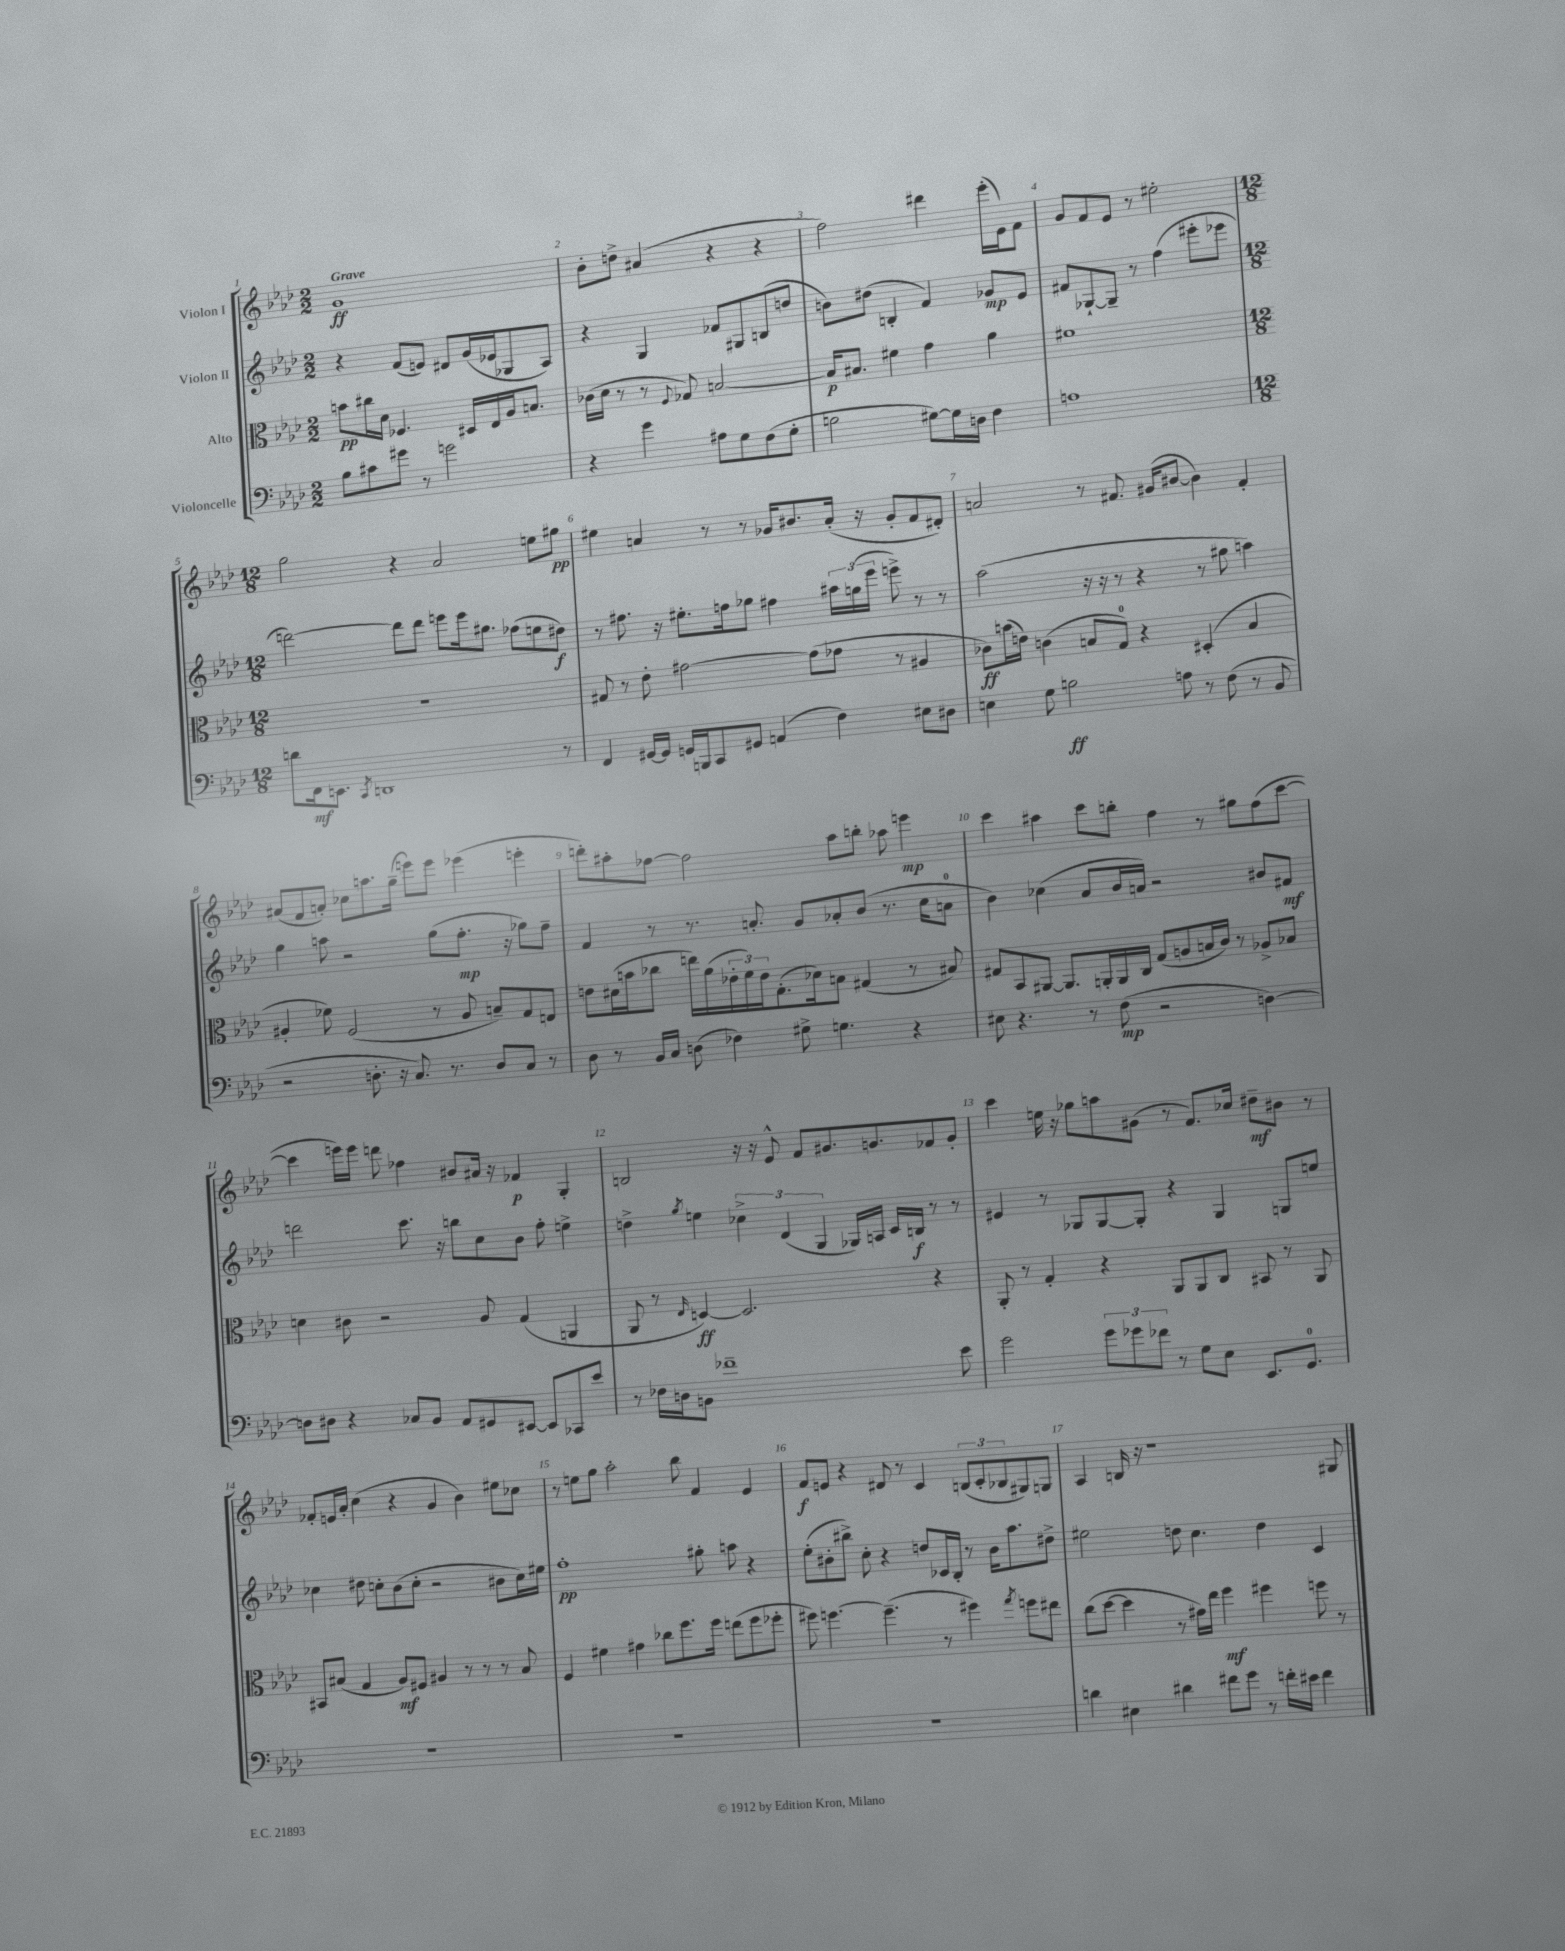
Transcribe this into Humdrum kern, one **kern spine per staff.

**kern	**kern	**kern	**kern
*staff4	*staff3	*staff2	*staff1
*clefF4	*clefC3	*clefG2	*clefG2
*k[b-e-a-d-]	*k[b-e-a-d-]	*k[b-e-a-d-]	*k[b-e-a-d-]
*M2/2	*M2/2	*M2/2	*M2/2
8B-	8b	4r	1g
8c#	16cc#	.	.
.	16d-	.	.
8g#	4.F-	(8f	.
8r	.	8e)	.
2g	.	8d#	.
.	16D#	(16g	.
.	16E-	16e-	.
.	16A-	8G-	.
.	8.B	.	.
.	.	8A-)	.
=	=	=	=
4r	(16c-	4r	8b-'
.	16d-	.	.
.	8r	.	8dd^
4g	8r	4G	(4a#
.	8qqF	.	.
.	8G-)	.	.
8A#	[2B	8f-	4r
8G	.	8G#	.
(8F	.	(8B	4r
8G'	.	8dd	.
=	=	=	=
2B	16B]	8b)	2ff)
.	8.B#	.	.
.	.	(8dd#	.
.	4f#	4B'	.
[8G#)	4g	4f)	4ddd#
16G#]	.	.	.
16D	.	.	.
4F	4a-	8g-	(16eee-'
.	.	.	16e-)
.	.	8e-	8f
=	=	=	=
1A	1f#	8f#	8g
.	.	[8G-`	8f
.	.	8G-~]	8e-
.	.	8r	8r
.	.	(4ff	2ee#'
.	.	8eee#'	.
.	.	8eee-	.
=	=	=	=
*M12/8	*M12/8	*M12/8	*M12/8
8d	1.r	[2ddd)	2gg
16FF	.	.	.
8.EE	.	.	.
8qCC	.	.	.
1DD	.	.	.
.	.	8ddd]	4r
.	.	8ddd	.
.	.	8eee	2a-
.	.	16eee	.
.	.	8.gg#	.
.	.	(8ff-	.
.	.	8ee	8ee
8r	.	8dd#)	8gg#
=	=	=	=
4FF	8G#	8r	4ee#
.	8r	8.ff#	.
[16GG#	8e-'	.	4a
16GG#]	.	16r	.
16GG	[2g#	8.ee#'	.
16BBB	.	.	.
8CC	.	.	8r
.	.	16ff	.
8GG#	.	8gg-	8r
(4AA	.	4ff#	16g-
.	.	.	8.b#
.	(8g#]	.	.
4F)	8g-	24aa#	(16a'
.	.	(24gg	.
.	.	.	16r
.	.	24eee-	.
.	8r	8eee^)	8g-'
8E#	4A#	8r	8f
8D#	.	8r	8d#')
=	=	=	=
4E	8c-)	(2aa-	2a
.	(16b	.	.
.	16e)	.	.
8G	(4c	.	.
2B	.	.	.
.	8B	16r	8r
.	.	16r	.
.	8G)	8r	8.f#
.	4r	4r	.
.	.	.	(16g#
8A	.	.	[8b#
8r	(4D#'	8r	4b#])
(8F	.	8gg#	.
8r	4B	4aa)	4f#'
8BB-	.	.	.
=	=	=	=
2r	4A#'	4gg	(8a#
.	.	.	8f
.	8f-)	8aa	8a')
.	(2F	2r	8cc-
8.D'	.	.	8.aa
16r	.	.	(16gg~
8.C)	.	.	8eee)
.	8r	(8gg	8eee
8.r	.	.	.
.	8A#	8.ff'	(4eee-
8D	8B~)	.	.
.	.	16r	.
8C	8G	8gg-)	4eee'
8r	8E	8ff~	.
=	=	=	=
8D-	8e	4f	8ddd')
8r	(16d#	.	8aa#'
.	16b	.	.
16BB-	8cc-	8r	[8ff-
16C	.	.	.
(8D	16ee)	8.r	2ff-]
.	(16a-	.	.
4F-)	24e-'	.	.
.	24f)	.	.
.	.	8.a'	.
.	24e-	.	.
.	(8.G'	.	.
8G#^	.	8g	.
.	16d-)	.	.
4.G	8B	8a-'	8aa#
.	(4G#	(8b-	8bb'
.	.	8.r	8aa-
4r	8r	.	4eee
.	.	16cc	.
.	8B#)	8a	.
=	=	=	=
8E#	8G#	4b-)	4ccc
4.r	8BB-	.	.
.	[8AA#	(4cc-	4aa#
.	8.AA#]	.	.
8r	.	8a-	8ccc
.	16AA'	.	.
(8F	16AA	16b-	8bb'
.	16C	16a)	.
2r	(8G#	2r	4ff
.	8A	.	.
.	16B	.	8r
.	16c)	.	.
.	8r	.	8gg#
[4D)	8A-^	8b#	(8ff
.	8B-	8f#	[8ccc
=	=	=	=
8D]	4d	2ddd	4ccc]
8D#	.	.	.
4r	8c#	.	16eee)
.	.	.	16eee
.	2r	.	8ddd
8C-	.	8.ccc	4ff-
8BB-	.	.	.
.	.	16r	.
8AA-	.	8bb	8b#
8GG#	8A-	8cc	16a#
.	.	.	16r
[8EE#	(4G	8b-	4f-
8EE#]	.	8ff'	.
8CC-	4AA	4ee^	4G'
8e-	.	.	.
=	=	=	=
8r	8AA-	4dd^	2B
16F-	8r	.	.
16D	.	.	.
.	16qqE-	8qgg	.
8BB	[4D)	4ee	.
1f-~	.	.	.
.	2.D]	6cc-^	16r
.	.	.	16r
.	.	.	8e-^^
.	.	(6d-	.
.	.	.	8f
.	.	6G	.
.	.	.	8.g#
.	.	16G-)	.
.	.	16A	8.g
.	.	16c	.
.	.	16B	.
.	4r	8r	8f-
8e-	.	8r	8g'
=	=	=	=
2g	8AA-'	4e#	4ccc
.	8r	.	.
.	4G'	8r	16ee
.	.	.	16r
.	.	8G-	8gg-
12g	4r	[8G-	8aa
12g-	.	.	.
.	.	8G-']	(8g#
12f-	.	.	.
8r	8AA-	4r	8r
8G	8AA-	.	8.f)
8E-	8C	4G-	.
.	.	.	16cc-
8.EE-	8BB#	.	8dd#~
.	8r	8G	8b#
8.GG	.	.	.
.	8AA-	8ee	8r
=	=	=	=
1.r	8BB#	4cc-	8f-'
.	(8B#	.	16e
.	.	.	16a-'
.	4G	8dd#	(4cc
.	.	8cc'	.
.	8A-)	(8b-	4r
.	8F#	8cc'	.
.	4A#	2r	4g
.	8r	.	4b-)
.	8r	.	.
.	8r	8b#	8ee#
.	8B#	16cc)	8cc-
.	.	16ee#	.
=	=	=	=
1.r	4F	1ff'	8r
.	.	.	8ee
.	4f#	.	8gg
.	.	.	2aa-'
.	4g#	.	.
.	8cc-	.	.
.	8.ff	.	8bb-
.	.	8gg#'	4f
.	16ff	.	.
.	(8ee	8aa	.
.	8ff	4r	4e-
.	8ff-'	.	.
=	=	=	=
1.r	8ff#)	(8ee-'	8f
.	[4.ff	8b#'	8e
.	.	8bb#^)	4r
.	.	8cc'	.
.	(4.ff~]	4r	8d#
.	.	.	8r
.	.	8dd	4c
.	8r	16c-	.
.	.	16B-'	.
.	4ff#)	8r	(12B
.	.	.	12c'
.	.	16b#	.
.	.	.	12B-
.	.	8.aa-	.
.	8qgg	.	.
.	8ff	.	8G#)
.	8ee#	8dd#^	8G
=	=	=	=
4d	(8cc	2ee#	4A-
.	[8dd-	.	.
4E#	4dd-]	.	16B
.	.	.	16r
.	.	.	1r
4d#	8r	8dd	.
.	16g#)	4.cc	.
.	16ee-	.	.
8f#	4ff	.	.
8g	.	.	.
8r	4ff#	4dd	.
16f'	.	.	.
16e#	.	.	.
4f	8ff	4c	.
.	8r	.	8G#
==	==	==	==
*-	*-	*-	*-
